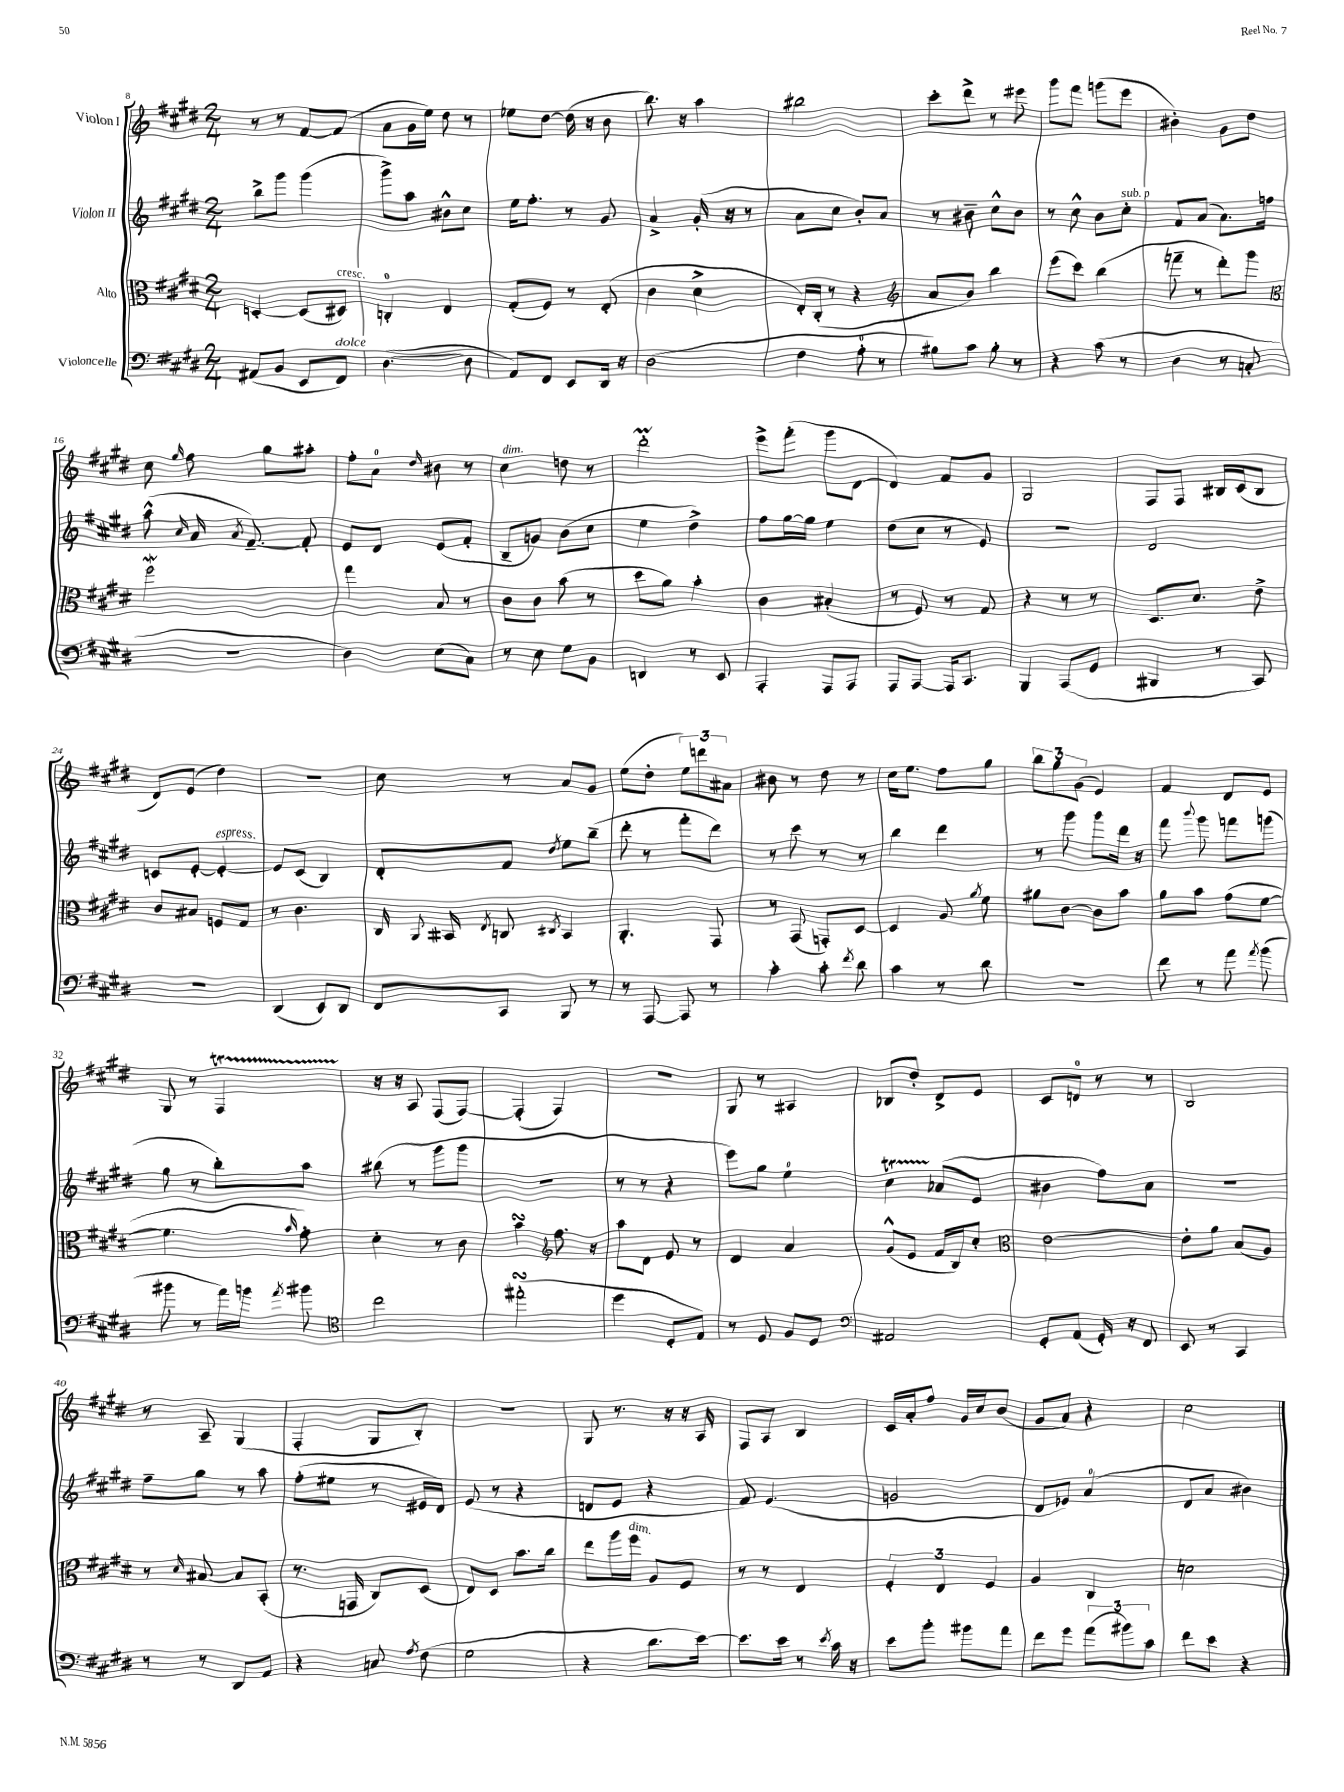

**kern	**kern	**kern	**kern
*part4	*part3	*part2	*part1
*staff4	*staff3	*staff2	*staff1
*I"Violoncelle	*I"Alto	*I"Violon II	*I"Violon I
*clefF4	*clefC3	*clefG2	*clefG2
*k[f#c#g#d#]	*k[f#c#g#d#]	*k[f#c#g#d#]	*k[f#c#g#d#]
*M2/4	*M2/4	*M2/4	*M2/4
=8	=8	=8	=8
(8AA#X/L	[4Dn'/	8bb^\L	8r
8BB/J	.	8ggg#\J	8r
8EE/L	(8D/L]	(4ggg#\	[8f#/L
!	!LO:TX:a:i:t=cresc.	!	!
!LO:TX:a:i:t=dolce	!	!	!
8FF#/J)	8D#X/J)	.	(8f#/J]
=9	=9	=9	=9
([4.D#\	4Cn'/	8ggg#^\L)	8a\L
.	.	8aa\J	16g#\L
.	.	.	16ee\JJ)
.	4E/	8b#X^^\L	8dd#\
8D#\]	.	8cc#\J	8r
=10	=10	=10	=10
8AA/L)	(8G#'/L	16ee\KL	8ee-X\L
.	.	8.ff#'\J	.
8FF#/J	8F#/J)	.	[8dd#\J
8EE/L	8r	8r	(16dd#\]
.	.	.	16r
16DD#/Jk	(8E'/	8g#/	8b\
16r	.	.	.
=11	=11	=11	=11
(2D#\	4c#\	4a^/	8.bb\)
.	.	.	16r
.	4d#^\	(16g#'/	4aa\
.	.	16r	.
.	.	8r	.
=12	=12	=12	=12
4F#\	16E'/LL)	8a\L	2bb#X\
.	(16C#'/JJ	.	.
.	8r	8cc#\J	.
8A'\	4r	8b'/L)	.
8r	.	8a/J	.
=13	=13	=13	=13
*	*clefG2	*	*
8B#X\L)	8a/L	8r	8ccc#'\L
8c#\J	8b/J)	8b#X~\	8ddd#^\J
8B#'\	4bb\	8cc#^^\L	8r
8r	.	8b#\J	8eee#X\
=14	=14	=14	=14
4r	(8eee\L	8r	8ggg#\L
.	8ccc#\J)	8cc#^^\	8fff#\J
(8c#\	(4bb\	8b\L	(8gggn\L
!	!	!LO:TX:a:i:t=sub. p	!
8r	.	8cc#'\J	8eee\J
=15	=15	=15	=15
4D#\	8fffn~\	8f#/L	4b#X'\)
.	8r	(8a/J	.
8r	8ddd#'\L)	8.a\L)	8g#\L
8Cn'/	8ggg#\J	.	8dd#\J
.	.	16ffn\Jk	.
!!LO:LB:g=z
=16	=16	=16	=16
*	*clefC3	*	*
2r	2ff#W\	(8aa^^\	8cc#\
.	.	16qqcc#/	16qqgg#/
.	.	16a/	8ff#\
.	.	8qa/	.
.	.	[8.f#~/)	.
.	.	.	8gg#\L
.	.	8f#'/]	8aa#X'\J
=17	=17	=17	=17
4D#\)	4gg#\	8e/L	8ff#'\L
.	.	8d#/J	8a\J
.	.	.	16qqdd#/
(8E\L	8B/	(8e/L	8b#X\
8C#\J)	8r	8f#'/J	8r
=18	=18	=18	=18
!	!	!	!LO:TX:a:i:t=dim.
8r	8c#\L	8B~/L	4cc#\
8E\	8c#\J	8gn/J)	.
8G#\L	(8b\	(8b\L	8ddn\
8BB\J	8r	8cc#\J	8r
=19	=19	=19	=19
4DDn/	8dd#\L	4ee\	2ddd#m'\
.	8a\J)	.	.
8r	4b'\	4dd#^\)	.
8EE/	.	.	.
=20	=20	=20	=20
4AAA'/	4c#\	8ff#\L	8eee^\L
.	.	[16gg#\L	(8fff#'\J
.	.	16gg#\JJ]	.
8AAA/L	(4B#X'/	4ee\	8ggg#\L
8AAA/J	.	.	[8d#\J
=21	=21	=21	=21
8AAA/L	8r	(8dd#\L	4d#/])
[8AAA/J	8F#/)	8cc#\J	.
16AAA/KL]	8r	8r	8f#/L
8.CC#/J	.	.	.
.	8G#/	8e/)	8g#/J
=22	=22	=22	=22
4BBB/	4r	2r	2G#/
(8AAA/L	8r	.	.
8GG#/J	8r	.	.
=23	=23	=23	=23
4BBB#X/	8.D#/L	2d#/	8F#/L
.	.	.	8F#/J
.	8.d#/J	.	.
8r	.	.	16B#X/LL
.	.	.	(16c#/J
8CC#/)	8e^\	.	8B#/J
!!LO:LB:g=z
=24	=24	=24	=24
2r	8c#/L	8cn/L	8d#/L)
.	8B#X/J	[8e'/J	(8e/J
!	!	!LO:TX:a:i:t=espress.	!
.	8Fn/L	4e'/_	4dd#\)
.	8G#/J	.	.
=25	=25	=25	=25
(4DD#/	8r	8e/L]	2r
.	4.c#\	(8c#/J	.
8EE/L)	.	4B/)	.
8DD#/J	.	.	.
=26	=26	=26	=26
8FF#/L	16C#/	8d#'/L	8cc#\
.	8qqAA/	.	.
.	16BB#X/	.	.
.	8qE/	.	.
8CC#/J	8Cn/	8f#/J	8r
.	8qC#X/	8qdd#/	.
8BBB/	4BB#/	8ee\L	8a/L
8r	.	(8bb~\J	8g#/J
=27	=27	=27	=27
8r	4.AA'/	8ddd#'\	(8ee\L
[8AAA/	.	8r	8dd#'\J
8AAA/]	.	8fff#'\L	12ee\L)
.	.	.	12dddn\
8r	8GG#/	8ddd#\J)	.
.	.	.	12a#X\J
=28	=28	=28	=28
4c#'\	8r	8r	8b#X\
.	(8GG#/	8ccc#\	8r
8c#'\	8GGn'/L)	8r	8dd#\
8qf#/	.	.	.
8d#\	[8D#/J	8r	8r
=29	=29	=29	=29
4c#\	4D#/]	4bb\	16cc#\KL
.	.	.	8.ee\J
8r	8A/	4ddd#\	8ff#\L
.	8qa/	.	.
8d#\	8f#\	.	8gg#\J
=30	=30	=30	=30
2r	8a#X\L	8r	12bb\L
.	.	.	12gg#\
.	[8c#\J	8ggg#\	.
.	.	.	(12g#\J
.	8c#\L]	8ggg#\L	4e/)
.	8b\J	16ddd#\Jk	.
.	.	16r	.
=31	=31	=31	=31
8f#\	8a\L	8fff#\	4f#/
.	.	8qqbbb/	.
8r	8b\J	8ggg#\	.
8a\	(8g#\L	8fffn\L	8d#/L
8qa/	.	.	.
(8b\	[8f#\J	(8gggn\J	8e/J
!!LO:LB:g=z
=32	=32	=32	=32
8b#X\	4.f#\]	8gg#\	8G#/
8r	.	8r	8r
16a\LL)	.	8bb'\L)	4F#T/
16bn\JJ	.	.	.
8qa/	16qqb/	.	.
8b#X\	8g#'\)	8aa\J	.
=33	=33	=33	=33
*clefC4	*	*	*
2cc#\	4d#'\	(8bb#X\	16r
.	.	.	16r
.	.	8r	8A/
.	8r	8ggg#\L	(8F#/L
.	8c#\	8ggg#\J	[8F#/J)
=34	=34	=34	=34
(2ee#XsSsS'\	4bsSSS\	2r	(4F#'/]
*	*clefG2	*	*
.	8.ff#\	.	4F#/)
.	16r	.	.
=35	=35	=35	=35
4dd#\	8aa\L	8r	2r
.	8d#\J	8r	.
8D#'/L	8e/	4r	.
8E/J)	8r	.	.
=36	=36	=36	=36
8r	4d#/	8eee\L)	8G#/
8D#/	.	8gg#\J	8r
8F#/L	4a/	4ee\	4A#X/
8D#/J	.	.	.
=37	=37	=37	=37
*clefF4	*	*	*
2AA#X/	(8g#^^/L	4cc#T\	8B-X/L
.	8e/J	.	8dd#'/J
.	16f#/LL	(8a-X/L	8d#^/L
.	16B/J)	.	.
.	8cc#'/J	8e/J	8e/J
=38	=38	=38	=38
*	*clefC3	*	*
8GG#'/L	[2e\	4b#X\	8c#/L
(8AA/J	.	.	8dn/J
16GG#'/)	.	8ff#\L)	8r
16r	.	.	.
8FF#/	.	8a\J	8r
=39	=39	=39	=39
8EE/	8e'\L]	2r	2B/
8r	8a\J	.	.
4CC#/	(8B/L	.	.
.	8A/J)	.	.
!!LO:LB:g=z
=40	=40	=40	=40
8r	8r	8ff#~\L	8r
.	16qqd#/	.	.
8r	[8B#X/	8gg#\J	8A~/
8DD#/L	8B#/L]	8r	(4G#/
8AA/J	(8BB'/J	8aa\	.
=41	=41	=41	=41
4r	8.r	(8ff#'\L	4F#'/
.	.	8ee#X\J	.
.	16GGn/	.	.
8Cn/	8C#/L)	8r	8G#/L
8qA/	.	.	.
(8F#\	(8D#/J	16e#X/LL	8B'/J)
.	.	16d#/JJ)	.
=42	=42	=42	=42
2G#\	8E/L)	(8e/	2r
.	8D#/J	8r	.
.	8.b\L	4r	.
.	16cc#\Jk	.	.
=43	=43	=43	=43
4r	8ee\L	8dn/L	8G#/
.	16aa\L	8e/J	8.r
!	!LO:TX:a:i:t=dim.	!	!
.	16ff#\JJ	.	.
8.d#\L	8A/L	4r	.
.	.	.	16r
.	8F#/J	.	16r
[16e\Jk)	.	.	16A/
=44	=44	=44	=44
8.e\L]	8r	8f#/)	8F#/L
.	8r	(4.e/	8A/J
16e\Jk	.	.	.
8r	4E/	.	4B/
8qe/	.	.	.
16c#\	.	.	.
16r	.	.	.
=45	=45	=45	=45
8e\L	6F#'/	2gn/	16c#/LL
.	.	.	16a'/J
8b'\J	.	.	8ff#/J
.	6E/	.	.
8b#X\L	.	.	16g#/LL
.	.	.	16cc#/J
.	6F#/	.	.
8a\J	.	.	(8b/J
=46	=46	=46	=46
8f#\L	4A/	8d#/L	8g#/L
8g#\J	.	8e-X/J)	8a/J)
(12a\L	4C#/	(4a/	4r
12b#X\)	.	.	.
12c#\J	.	.	.
=47	=47	=47	=47
8f#\L	2dn\	8d#/L	2cc#\
8e\J	.	8a/J	.
4r	.	4b#X\)	.
==	==	==	==
*-	*-	*-	*-
